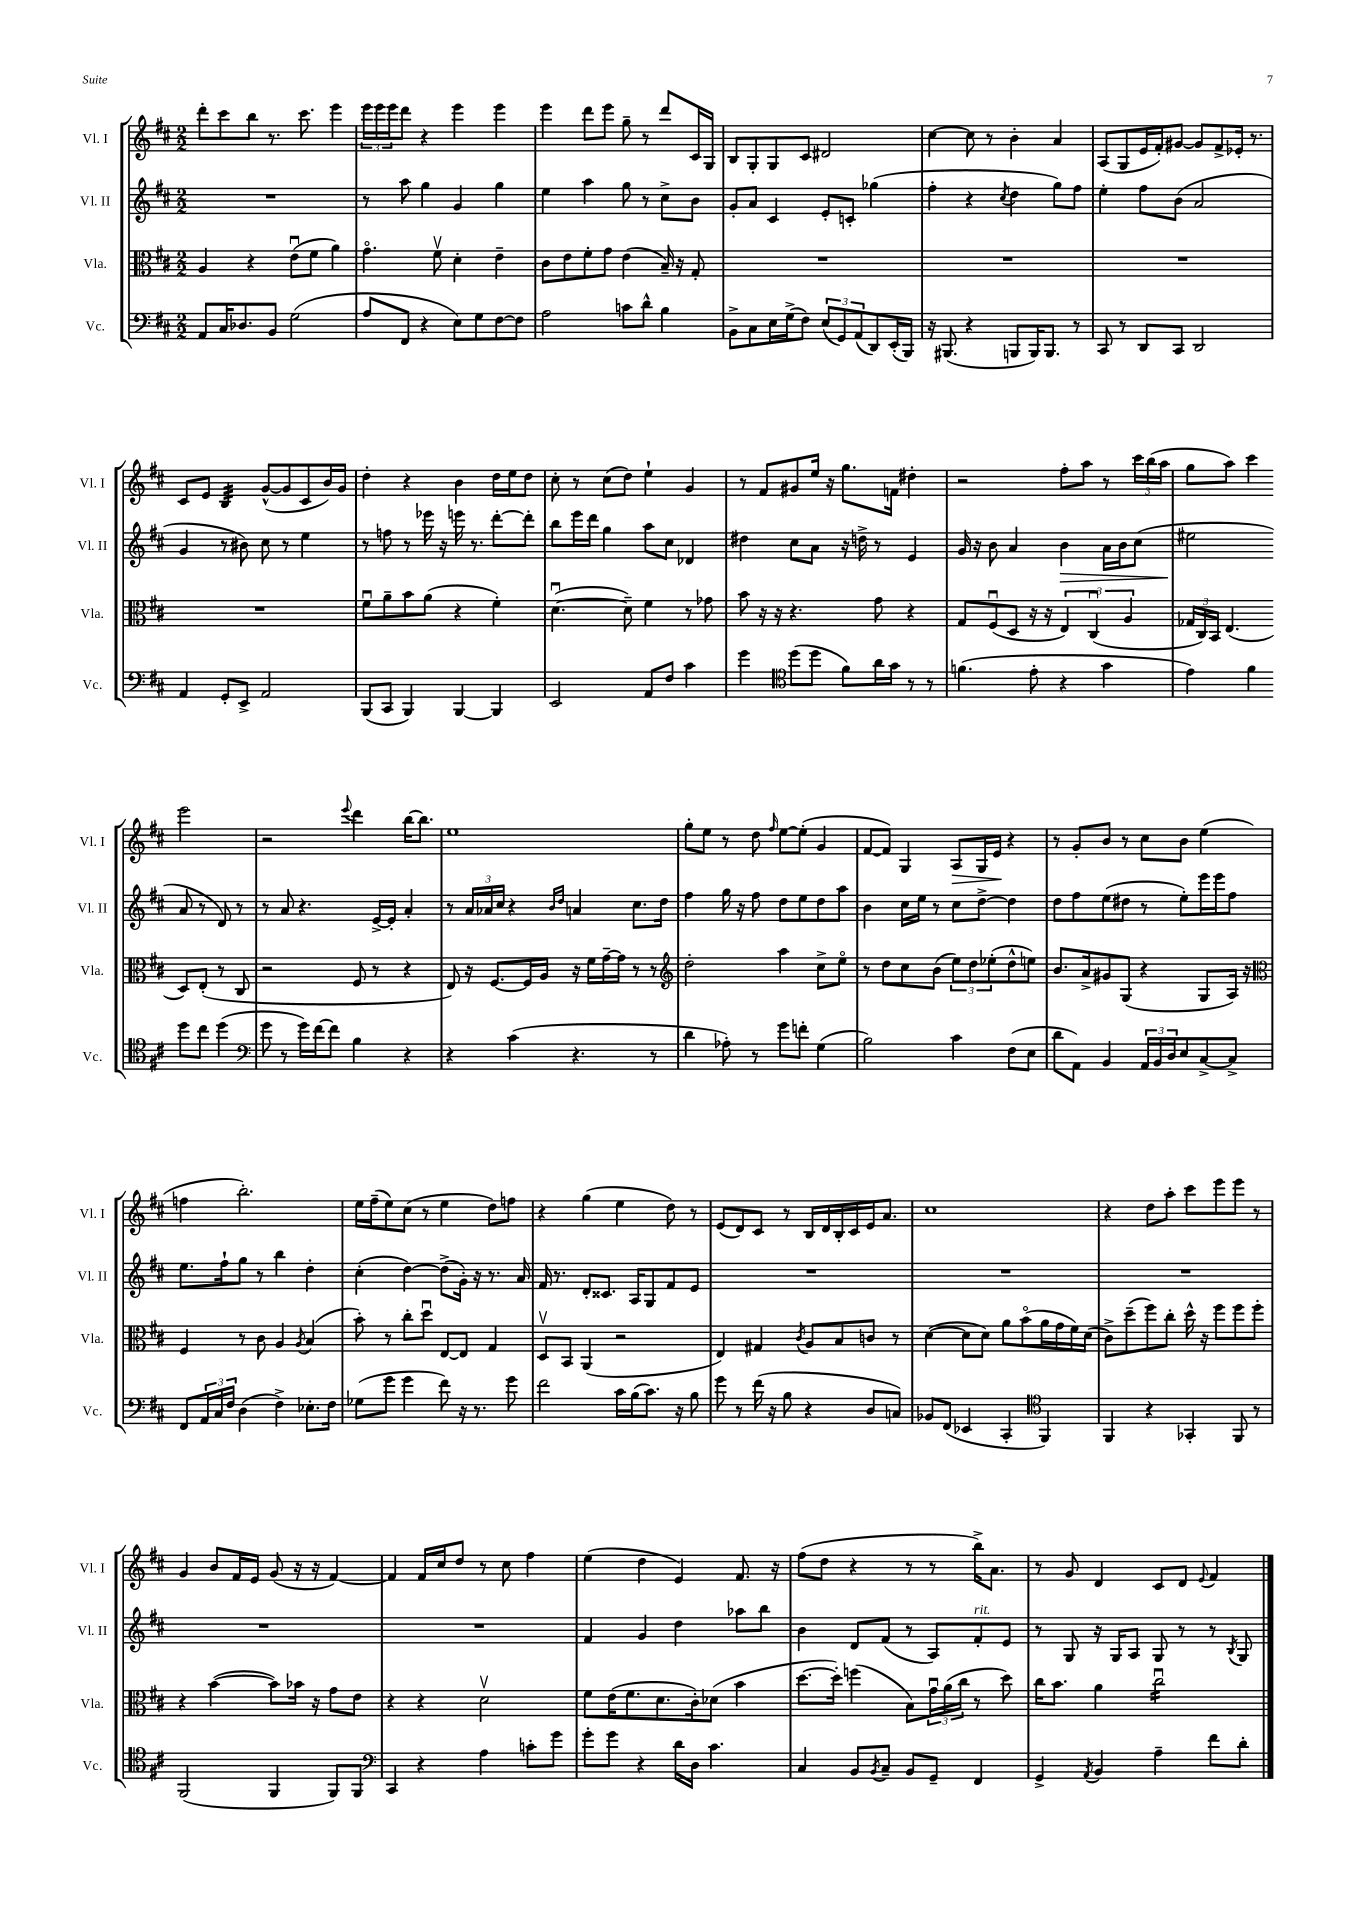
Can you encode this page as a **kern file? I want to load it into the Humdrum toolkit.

**kern	**kern	**kern	**kern
*staff4	*staff3	*staff2	*staff1
*clefF4	*clefC3	*clefG2	*clefG2
*k[f#c#]	*k[f#c#]	*k[f#c#]	*k[f#c#]
*M2/2	*M2/2	*M2/2	*M2/2
8AA	4A	1r	8ddd'
16C#	.	.	8ccc#
8.D-	.	.	.
.	4r	.	8bb
8BB	.	.	8.r
(2G	(8eu	.	.
.	.	.	8.ccc#
.	8f#	.	.
.	4a)	.	4eee
=	=	=	=
8A	4.go	8r	24eee
.	.	.	24eee
.	.	.	24eee
8FF#	.	8aa	8ddd
4r	.	4gg	4r
.	8f#v	.	.
8E)	4d'	4g	4eee
8G	.	.	.
[8F#	4e~	4gg	4eee
8F#]	.	.	.
=	=	=	=
2A	8c#	4ee	4eee
.	8e	.	.
.	8f#'	4aa	8ddd
.	8g	.	8eee
8c	(4e	8gg	8gg~
8d^^	.	8r	8r
4B	16B~)	8cc#^	8ddd
.	16r	.	.
.	8G'	8b	16c#
.	.	.	16G
=	=	=	=
8BB^	1r	8g'	8B
8C#	.	8a	8G'
16E	.	4c#	8G
(16G^	.	.	.
8F#)	.	.	8c#
(12E	.	8e'	2d#
12GG)	.	.	.
.	.	8c'	.
(12AA	.	.	.
8DD)	.	(4gg-	.
(16EE'	.	.	.
16BBB)	.	.	.
=	=	=	=
16r	1r	4ff#'	[4cc#
(8.BBB#	.	.	.
4r	.	4r	8cc#]
.	.	.	8r
.	.	8qcc#	.
8BBB	.	4dd	4b'
16BBB)	.	.	.
8.BBB	.	.	.
.	.	8gg)	4a
8r	.	8ff#	.
=	=	=	=
8CC#	1r	4ee'	(8A
8r	.	.	8G
8DD	.	8ff#	16e
.	.	.	16f#')
8CC#	.	(8b	[8g#
2DD	.	2a	8g#]
.	.	.	8f#^
.	.	.	16e-'
.	.	.	8.r
=	=	=	=
4AA	1r	4g	8c#
.	.	.	8e
8GG'	.	8r	4B
8EE^	.	8b#)	.
2AA	.	8cc#	([8g^^
.	.	8r	8g]
.	.	4ee	8c#
.	.	.	16b)
.	.	.	16g
=	=	=	=
(8BBB	8f#u	8r	4dd'
8CC#	8a~	8ff	.
4BBB)	8b	8r	4r
.	(8a	16eee-	.
.	.	16r	.
[4BBB	4r	16eee	4b
.	.	8.r	.
4BBB]	4f#')	[8ddd'	16dd
.	.	.	16ee
.	.	8ddd']	8dd
=	=	=	=
2EE	([4.du	8bb	8cc#'
.	.	16eee	8r
.	.	16ddd	.
.	.	4gg	(8cc#
.	8d~])	.	8dd)
8AA	4f#	8aa	4ee`
8F#	.	8cc#	.
4c#	8r	4d-	4g
.	8g-	.	.
=	=	=	=
4g	8b	4dd#	8r
.	16r	.	8f#
.	16r	.	.
*clefC4	*	*	*
(8dd	4.r	8cc#	8g#
8dd	.	8a	16ee
.	.	.	16r
8f#)	.	16r	8.gg
.	.	16dd^	.
16a	8g	8r	.
16g	.	.	16f
8r	4r	4e	4dd#'
8r	.	.	.
=	=	=	=
(4.f	8G	16g	2r
.	.	16r	.
.	(8F#u	8b	.
.	8D	4a	.
8e'	16r	.	.
.	16r	.	.
4r	6E)	4b	8ff#'
.	.	.	8aa
.	(6C#u	.	.
4g	.	16a	8r
.	.	16b	.
.	6A	.	.
.	.	(8cc#	24ccc#
.	.	.	(24bb
.	.	.	24aa
=	=	=	=
4e)	24G-	2ee#	8gg
.	24C#)	.	.
.	24BB	.	.
.	(4.E	.	8aa)
4f#	.	.	4ccc#
8dd	8D)	8a	2eee
8cc#	(8E'	8r	.
(4dd	8r	8d)	.
.	8C#	8r	.
=	=	=	=
*clefF4	*	*	*
8g	2r	8r	2r
8r	.	8a	.
16g)	.	4.r	.
[16f#	.	.	.
8f#]	.	.	.
.	.	.	8qqeee
4B	8F#	.	4ddd
.	8r	[16e^	.
.	.	16e']	.
4r	4r	4a'	[16bb
.	.	.	8.bb]
=	=	=	=
4r	8E)	8r	1ee
.	16r	24a	.
.	.	24a-	.
.	[8.F#	.	.
.	.	24cc#	.
(4c#	.	4r	.
.	16F#]	.	.
.	16A	.	.
.	.	16qqb	.
.	.	16qqdd	.
4.r	16r	4a	.
.	16f#	.	.
.	[16g~	.	.
.	16g]	.	.
.	8r	8.cc#	.
8r	8r	.	.
.	.	16dd	.
=	=	=	=
*	*clefG2	*	*
4d	2dd'	4ff#	8gg'
.	.	.	8ee
8A-')	.	16gg	8r
.	.	16r	.
8r	.	8ff#	8dd
.	.	.	16qqff#
8g	4aa	8dd	[8ee
8f'	.	8ee	(8ee']
(4G	8cc#^	8dd	4g
.	8eeo	8aa	.
=	=	=	=
2B)	8r	4b	[8f#
.	8dd	.	8f#])
.	8cc#	16cc#	4G
.	.	16ee	.
.	(8b	8r	.
4c#	12ee)	8cc#	8A
.	12dd	.	.
.	.	[8dd^	16G
.	(12ee-'	.	.
.	.	.	16e
(8F#	8dd^^	4dd]	4r
8E	8ee)	.	.
=	=	=	=
8d	8.b	8dd	8r
8AA)	.	8ff#	8g'
.	16a^	.	.
4BB	8g#	(8ee	8b
.	(8G	8dd#	8r
24AA	4r	8r	8cc#
24BB	.	.	.
24D	.	.	.
8E	.	8ee')	8b
[8C#^	8G	16eee	(4ee
.	.	16eee	.
8C#^]	16A)	8ff#	.
.	16r	.	.
=	=	=	=
*	*clefC3	*	*
8FF#	4F#	8.ee	4ff
24AA	.	.	.
24C#	.	.	.
.	.	16ff#`	.
24F#	.	.	.
(4D	8r	8gg	2.bb')
.	8c#	8r	.
4F#^)	4A	4bb	.
.	8qA	.	.
8.E-'	(4B	4dd'	.
16F#	.	.	.
=	=	=	=
(8G-	8b')	(4cc#'	16ee
.	.	.	(16ff#~
8g	8r	.	8ee)
4g	8cc#'	[4dd)	(8cc#
.	8ddu	.	8r
8f#)	[8E	(8dd^]	4ee
16r	8E]	16g')	.
8.r	.	16r	.
.	4G	8.r	8dd)
8g	.	.	8ff
.	.	16a	.
=	=	=	=
2f#	8Dv	16f#	4r
.	.	8.r	.
.	8BB	.	.
.	(4AA	8d'	(4gg
.	.	8.c##	.
16c#	2r	.	4ee
(16B	.	16A	.
8.c#)	.	8G	.
.	.	8f#	8dd)
16r	.	.	.
8B	.	8e	8r
=	=	=	=
8g	4E)	1r	(8e
8r	.	.	8d)
(16f#	4G#	.	8c#
16r	.	.	.
8B	.	.	8r
.	8qc#	.	.
4r	8A	.	16B
.	.	.	16d
.	8B	.	16B'
.	.	.	16c#
8D	8c	.	16e
.	.	.	8.a
8C)	8r	.	.
=	=	=	=
8BB-	([4d	1r	1cc#
(8FF#	.	.	.
4EE-	8d]	.	.
.	8d)	.	.
4CC#'	8a	.	.
.	(8bo	.	.
*clefC4	*	*	*
4FF#)	16a	.	.
.	16g	.	.
.	16f#)	.	.
.	(16d	.	.
=	=	=	=
4FF#	8c#^)	1r	4r
.	(8dd~	.	.
4r	8ff#)	.	8dd
.	8cc#'	.	8aa'
4GG-'	16dd^^	.	8ccc#
.	16r	.	.
.	8ff#	.	8eee
8FF#	8ff#	.	8eee
8r	8ff#'	.	8r
=	=	=	=
(2FF#	4r	1r	4g
.	([4b	.	8b
.	.	.	16f#
.	.	.	16e
4FF#	8b])	.	(8g
.	16b-	.	16r
.	16r	.	16r
8FF#)	8g	.	[4f#)
8FF#	8e	.	.
=	=	=	=
*clefF4	*	*	*
4CC#	4r	1r	4f#]
4r	4r	.	16f#
.	.	.	16cc#
.	.	.	8dd
4A	2dv	.	8r
.	.	.	8cc#
8c'	.	.	4ff#
8g	.	.	.
=	=	=	=
8g'	8f#	4f#	(4ee
8g	(16e	.	.
.	8.f#	.	.
4r	.	4g	4dd
.	8.d	.	.
16d	.	4dd	4e)
16D	16c#')	.	.
4.c#	(8d-	.	.
.	4b	8aa-	8.f#
.	.	8bb	.
.	.	.	16r
=	=	=	=
4C#	[8.dd	4b	(8ff#
.	.	.	8dd
.	16dd'])	.	.
8BB	(4ff	8d	4r
8qBB	.	.	.
8C#~	.	(8f#	.
8BB	8B)	8r	8r
8GG~	24gu	8A)	8r
.	(24a	.	.
.	24cc#	.	.
4FF#	8r	8f#'	16bb^)
.	.	.	8.a
.	8dd)	8e	.
=	=	=	=
4GG^	16cc#	8r	8r
.	8.b	.	.
.	.	8G	8g
8qAA	.	.	.
4BB	4a	16r	4d
.	.	16G	.
.	.	8A	.
4A~	2cc#u	8G	8c#
.	.	8r	8d
.	.	.	8qqe
8f#	.	8r	4f#
.	.	8qB	.
8d'	.	8G	.
==	==	==	==
*-	*-	*-	*-
